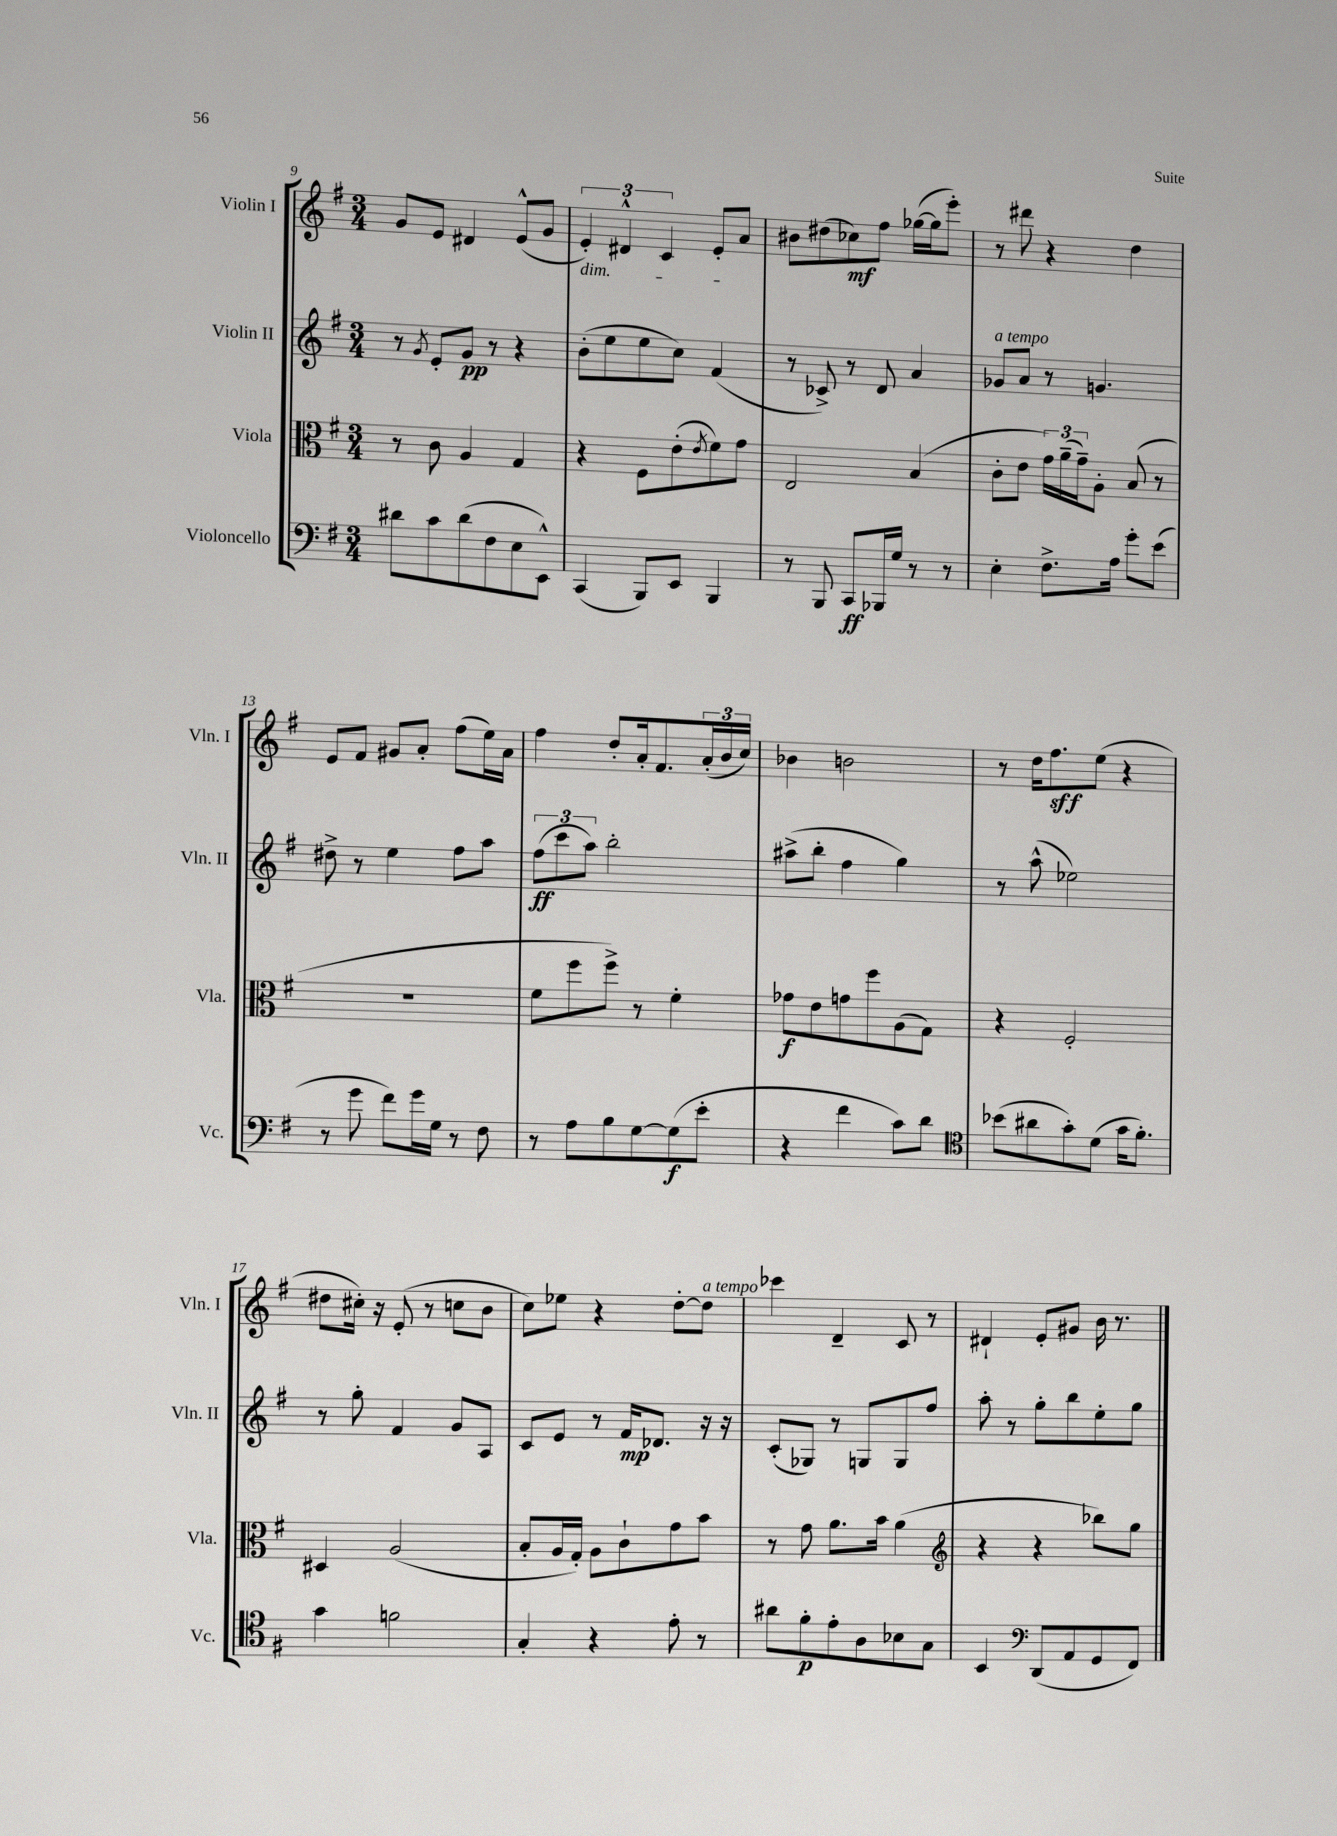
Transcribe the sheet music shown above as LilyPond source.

<<
\new StaffGroup <<
\new Staff = "s0" \with { instrumentName = "Violin I" shortInstrumentName = "Vln. I" } {
    \clef treble \key g \major \numericTimeSignature \time 3/4
    g'8 e'8 dis'4 e'8-^( g'8 |
    \tuplet 3/2 { e'4-.\dim) dis'4-^ c'4 } e'8-. a'8\! |
    bis'8 dis''8( ces''8\mf) fis''8 ges''16~( ges''16 e'''8-.) |
    r8 dis'''8 r4 d''4 |
    e'8 fis'8 gis'8 a'8-. fis''8( e''16) a'16 |
    fis''4 d''8-. a'16-. fis'8. \tuplet 3/2 { a'16-.( b'16 c''16) } |
    bes'4 b'2 |
    r8 d''16 fis''8.\sff e''8( r4 |
    dis''8 cis''16-.) r16 e'8-.( r8 c''8 b'8 |
    c''8) ees''8 r4 d''8~-. d''8^\markup { \italic "a tempo" } |
    ces'''4 d'4-- c'8 r8 |
    dis'4-! e'8-. gis'8 b'16 r8. \bar "|." |
}
\new Staff = "s1" \with { instrumentName = "Violin II" shortInstrumentName = "Vln. II" } {
    \clef treble \key g \major \numericTimeSignature \time 3/4
    r8 \acciaccatura { g'8 } e'8-. g'8\pp r8 r4 |
    b'8-.( e''8 e''8 c''8) fis'4( |
    r8 ces'8->) r8 d'8 a'4 |
    ges'8^\markup { \italic "a tempo" } a'8 r8 g'4. |
    dis''8-> r8 e''4 fis''8 a''8 |
    \tuplet 3/2 { fis''8\ff( c'''8 a''8) } b''2-. |
    ais''8->( b''8-. fis''4 g''4) |
    r8 a''8-^( ees''2) |
    r8 g''8-. fis'4 g'8 a8 |
    c'8 e'8 r8 fis'16\mp des'8. r16 r16 |
    c'8-.( ges8) r8 g8 g8 fis''8 |
    a''8-. r8 g''8-. b''8 e''8-. g''8 \bar "|." |
}
\new Staff = "s2" \with { instrumentName = "Viola" shortInstrumentName = "Vla." } {
    \clef alto \key g \major \numericTimeSignature \time 3/4
    r8 c'8 a4 g4 |
    r4 fis8 e'8-.( \acciaccatura { e'8 } fis'8) g'8 |
    e2 b4( |
    c'8-. e'8 \tuplet 3/2 { g'16) a'16--( g'16--) } a8-. b8( r8 |
    R2. |
    fis'8 fis''8 fis''8->) r8 fis'4-. |
    ges'8\f e'8 g'8 fis''8 a8( g8) |
    r4 fis2-. |
    dis4 a2( |
    b8-. a16 g16-.) a8 c'8-! g'8 b'8 |
    r8 g'8 a'8. b'16 a'4( |
    \clef treble r4 r4 bes''8) g''8 \bar "|." |
}
\new Staff = "s3" \with { instrumentName = "Violoncello" shortInstrumentName = "Vc." } {
    \clef bass \key g \major \numericTimeSignature \time 3/4
    dis'8 c'8 dis'8( fis8 e8 e,8-^) |
    c,4( b,,8) e,8 b,,4 |
    r8 b,,8 c,8\ff bes,,16 g16 r8 r8 |
    e4-. fis8.-> a16 g'8-. e'8( |
    r8 g'8 fis'8) g'16 g16 r8 fis8 |
    r8 a8 b8 g8~ g8\f( e'8-. |
    r4 fis'4 c'8) d'8 |
    \clef tenor bes'8( ais'8 g'8-.) d'8( g'16 fis'8.-.) |
    g'4 f'2 |
    g4-. r4 e'8-. r8 |
    ais'8 fis'8-.\p e'8-. a8 bes8 g8 |
    b,4 \clef bass d,8( a,8 g,8 fis,8) \bar "|." |
}
>>
>>
\layout { \context { \Score currentBarNumber = #9 } }
